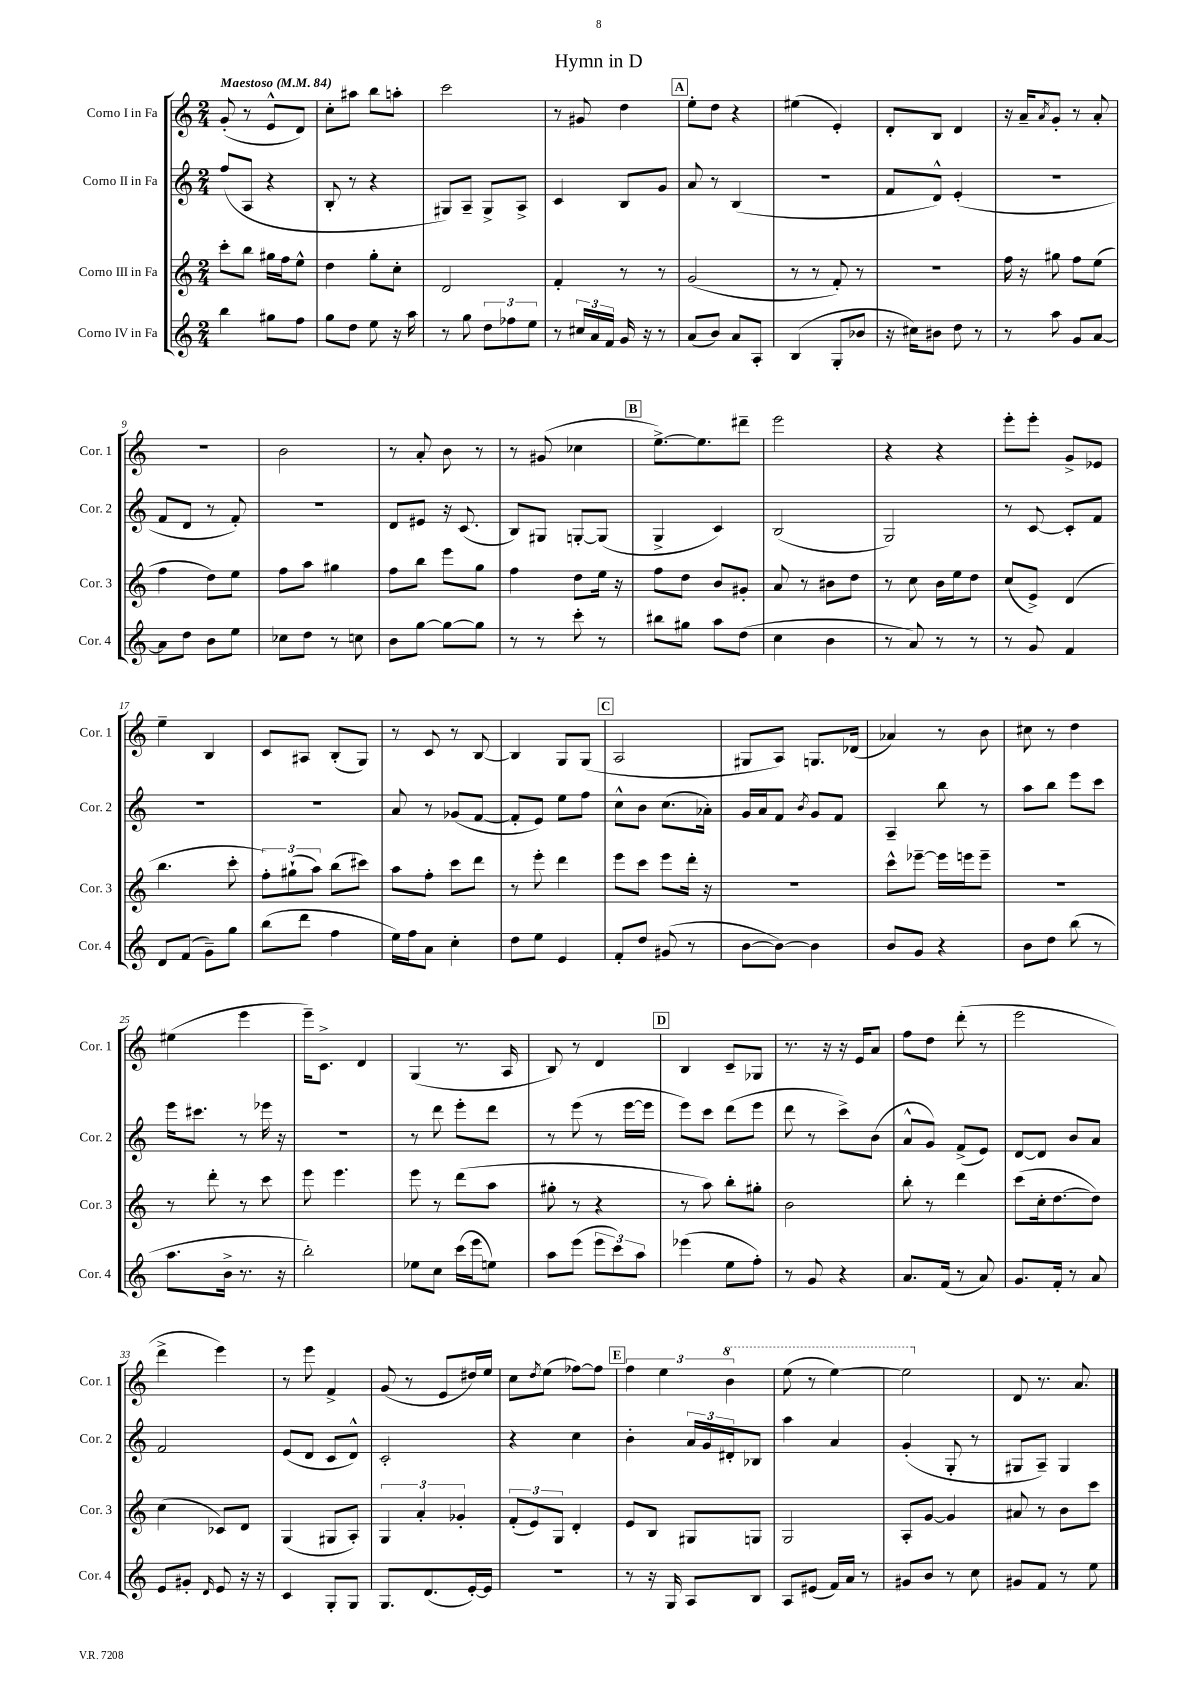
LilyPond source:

\header { title = "Hymn in D" }
<<
\new StaffGroup <<
\new Staff = "s0" \with { instrumentName = "Corno I in Fa" shortInstrumentName = "Cor. 1" } {
    \clef treble \key c \major \numericTimeSignature \time 2/4 \tempo "Maestoso" 4 = 84
    g'8-.( r8 e'8-^ d'8) |
    c''8-. ais''8 b''8 a''8-. |
    c'''2 |
    r8 gis'8 d''4 |
    \mark \markup { \box "A" } e''8-. d''8 r4 |
    eis''4( e'4-.) |
    d'8-. b8 d'4 |
    r16 a'16-- \acciaccatura { a'8 } g'8-. r8 a'8-. |
    R2 |
    b'2 |
    r8 a'8-. b'8 r8 |
    r8 gis'8( ces''4 |
    \mark \markup { \box "B" } e''8.~->) e''8. dis'''8-- |
    e'''2 |
    r4 r4 |
    e'''8-. e'''8-. g'8-> ees'8 |
    e''4-- b4 |
    c'8 ais8 b8-.( g8) |
    r8 c'8 r8 b8~ |
    b4 g8 g8( |
    \mark \markup { \box "C" } a2 |
    gis8 a8) g8. des'16( |
    aes'4) r8 b'8 |
    cis''8 r8 d''4 |
    eis''4( e'''4 |
    e'''16--) c'8.-> d'4 |
    g4( r8. a16 |
    b8) r8 d'4 |
    \mark \markup { \box "D" } b4 c'8-- ges8 |
    r8. r16 r16 e'16 a'8 |
    f''8 d''8 d'''8-.( r8 |
    e'''2 |
    d'''4-> e'''4) |
    r8 e'''8 f'4-> |
    g'8( r8 e'8 dis''16) e''16 |
    c''8 \acciaccatura { d''8 } e''8( fes''8~) fes''8 |
    \mark \markup { \box "E" } \tuplet 3/2 { f''4 e''4 \ottava #1 b''4 } |
    e'''8( r8 e'''4~) |
    e'''2 \ottava #0 |
    d'8 r8. a'8. \bar "|." |
}
\new Staff = "s1" \with { instrumentName = "Corno II in Fa" shortInstrumentName = "Cor. 2" } {
    \clef treble \key c \major \numericTimeSignature \time 2/4
    f''8( a8 r4 |
    b8-. r8 r4 |
    gis8) a8-- gis8-> a8-> |
    c'4 b8 g'8 |
    \mark \markup { \box "A" } a'8 r8 b4( |
    r2 |
    f'8 d'8-^) e'4-.( |
    R2 |
    f'8 d'8 r8 f'8-.) |
    R2 |
    d'8 eis'8 r16 c'8.( |
    b8) gis8 g8~-. g8( |
    \mark \markup { \box "B" } g4-> c'4) |
    b2( |
    g2) |
    r8 c'8~ c'8-. f'8 |
    R2 |
    r2 |
    a'8 r8 ges'8( f'8~ |
    f'8-. e'8) e''8 f''8 |
    \mark \markup { \box "C" } c''8-^ b'8 c''8.( aes'16-.) |
    g'16 a'16 f'8 \acciaccatura { b'8 } g'8 f'8 |
    a4-- b''8 r8 |
    a''8 b''8 e'''8 c'''8 |
    e'''16 cis'''8. r8 ees'''16 r16 |
    r2 |
    r8 d'''8 e'''8-. d'''8 |
    r8 e'''8( r8 e'''16~ e'''16 |
    \mark \markup { \box "D" } e'''8) c'''8 d'''8( e'''8 |
    d'''8 r8 c'''8->) b'8( |
    a'8-^ g'8) f'8->( e'8) |
    d'8~ d'8 b'8 a'8 |
    f'2 |
    e'8( d'8 c'8 d'8-^) |
    c'2-. |
    r4 c''4 |
    \mark \markup { \box "E" } b'4-. \tuplet 3/2 { a'16 g'16 dis'16-. } bes8 |
    a''4 a'4 |
    g'4-.( g8-. r8 |
    gis8 a8--) gis4 \bar "|." |
}
\new Staff = "s2" \with { instrumentName = "Corno III in Fa" shortInstrumentName = "Cor. 3" } {
    \clef treble \key c \major \numericTimeSignature \time 2/4
    c'''8-. b''8 gis''16 f''16 e''8-^ |
    d''4 g''8-. c''8-. |
    d'2 |
    f'4-. r8 r8 |
    \mark \markup { \box "A" } g'2( |
    r8 r8 f'8-.) r8 |
    r2 |
    f''16 r16 gis''8 f''8 e''8( |
    f''4 d''8) e''8 |
    f''8 a''8 gis''4 |
    f''8 b''8 e'''8 g''8 |
    f''4 d''8 e''16 r16 |
    \mark \markup { \box "B" } f''8 d''8 b'8 gis'8-. |
    a'8 r8 bis'8 d''8 |
    r8 c''8 b'16 e''16 d''8 |
    c''8( e'8->) d'4( |
    b''4. c'''8-. |
    \tuplet 3/2 { f''8-.) gis''8-!( a''8) } b''8( cis'''8) |
    a''8 f''8-. c'''8 d'''8 |
    r8 e'''8-. d'''4 |
    \mark \markup { \box "C" } e'''8 c'''8 e'''8 d'''16-. r16 |
    r2 |
    c'''8-^ ees'''8~-- ees'''16 e'''16 e'''8-- |
    R2 |
    r8 d'''8-. r8 c'''8 |
    e'''8 e'''4. |
    e'''8 r8 d'''8( a''8 |
    gis''8-. r8 r4 |
    \mark \markup { \box "D" } r8 a''8) b''8-. gis''8-. |
    b'2 |
    b''8-. r8 d'''4 |
    c'''8( c''16-. d''8.~ d''8) |
    c''4( ces'8) d'8 |
    g4( gis8 a8-.) |
    \tuplet 3/2 { g4 a'4-. ges'4-. } |
    \tuplet 3/2 { f'8-.( e'8) g8 } d'4-. |
    \mark \markup { \box "E" } e'8 b8 gis8 g8 |
    g2 |
    a8-. g'8~ g'4 |
    ais'8 r8 b'8 c'''8 \bar "|." |
}
\new Staff = "s3" \with { instrumentName = "Corno IV in Fa" shortInstrumentName = "Cor. 4" } {
    \clef treble \key c \major \numericTimeSignature \time 2/4
    b''4 gis''8 f''8 |
    g''8 d''8 e''8 r16 a''16 |
    r8 g''8 \tuplet 3/2 { d''8 fes''8 e''8 } |
    r8 \tuplet 3/2 { cis''16 a'16 f'16 } g'16 r16 r8 |
    \mark \markup { \box "A" } a'8( b'8) a'8 a8-. |
    b4( g8-. bes'8 |
    r16 cis''16) bis'8 d''8 r8 |
    r8 a''8 g'8 a'8~ |
    a'8 d''8 b'8 e''8 |
    ces''8 d''8 r8 c''8 |
    b'8 g''8~ g''8~ g''8 |
    r8 r8 c'''8-. r8 |
    \mark \markup { \box "B" } bis''8 gis''8 a''8 d''8( |
    c''4 b'4 |
    r8 a'8) r8 r8 |
    r8 g'8 f'4 |
    d'8 f'8( g'8--) g''8 |
    b''8( d'''8 f''4 |
    e''16) f''16 a'8 c''4-. |
    d''8 e''8 e'4 |
    \mark \markup { \box "C" } f'8-. d''8 gis'8( r8 |
    b'8~ b'8~) b'4 |
    b'8 g'8 r4 |
    b'8 d''8 b''8( r8 |
    a''8. b'16-> r8. r16 |
    b''2-.) |
    ees''8 c''8 c'''16( e'''16 e''8) |
    a''8 e'''8( \tuplet 3/2 { e'''8 c'''8) a''8 } |
    \mark \markup { \box "D" } ees'''4( e''8 f''8-.) |
    r8 g'8 r4 |
    a'8. f'16( r8 a'8) |
    g'8. f'16-. r8 a'8 |
    e'8 gis'8-. \grace { d'16 } e'8 r16 r16 |
    c'4 g8-. g8 |
    g8. d'8.( e'16~-.) e'16 |
    r2 |
    \mark \markup { \box "E" } r8 r16 g16 a8 b8 |
    a8 eis'8( f'16) a'16 r8 |
    gis'8 b'8 r8 c''8 |
    gis'8 f'8 r8 e''8 \bar "|." |
}
>>
>>
